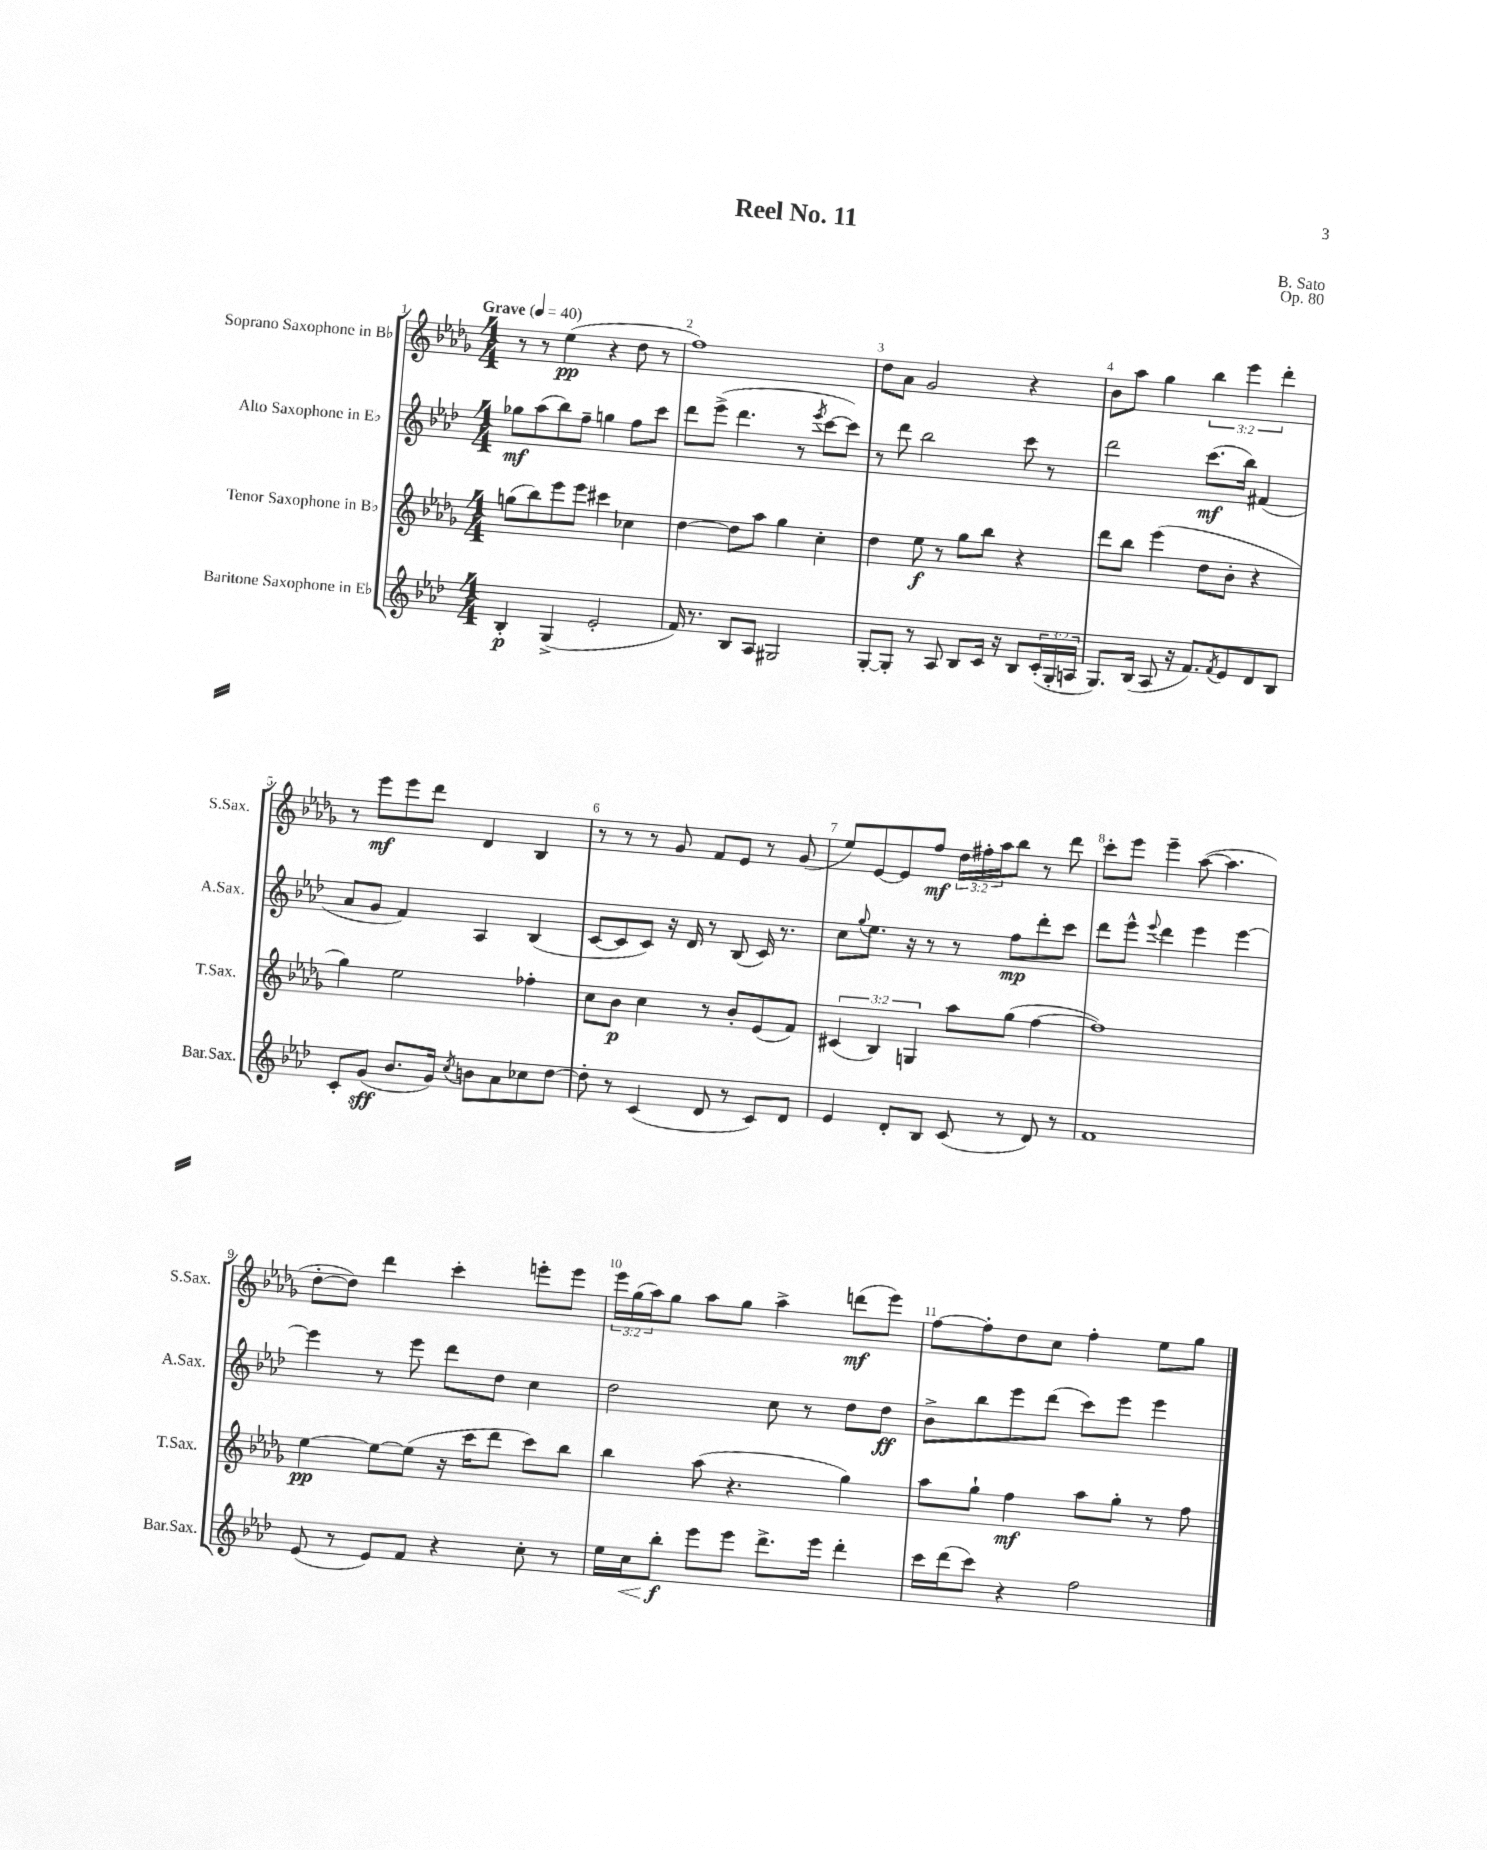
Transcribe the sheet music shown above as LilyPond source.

\header { title = "Reel No. 11" composer = "B. Sato" opus = "Op. 80" }
<<
\new StaffGroup <<
\new Staff = "s0" \with { instrumentName = "Soprano Saxophone in Bb" shortInstrumentName = "S.Sax." } {
    \clef treble \key des \major \numericTimeSignature \time 4/4 \override Staff.TupletNumber.text = #tuplet-number::calc-fraction-text \tempo "Grave" 4 = 40
    r8 r8 ees''4\pp( r4 des''8 r8 |
    f''1) |
    des''8 aes'8 ges'2 r4 |
    bes'8 aes''8 ges''4 \tuplet 3/2 { bes''4 ees'''4 des'''4-. } |
    r8 ees'''8\mf ees'''8 des'''8 des'4 bes4 |
    r8 r8 r8 ges'8 f'8 ees'8 r8 ges'8( |
    ees''8) ees'8~ ees'8 f''8\mf \tuplet 3/2 { des''16 fis''16-. aes''16 } bes''8 r8 des'''8 |
    c'''8-. ees'''8 ees'''4-- aes''8~( aes''4. |
    des''8~-. des''8) des'''4 c'''4-. e'''8-. e'''8 |
    \tuplet 3/2 { ees'''16 ges''16( aes''16) } ges''8 aes''8 ges''8 aes''4-> d'''8\mf( ees'''8) |
    f''8~ f''8-. des''8 c''8 f''4-. ees''8 ges''8 \bar "|." |
}
\new Staff = "s1" \with { instrumentName = "Alto Saxophone in Eb" shortInstrumentName = "A.Sax." } {
    \clef treble \key aes \major \numericTimeSignature \time 4/4
    ges''8\mf aes''8( bes''8) f''8-- g''4 f''8 c'''8 |
    des'''8 ees'''8->( des'''4. r8 \acciaccatura { ees'''8 } c'''8~ c'''8) |
    r8 des'''8 bes''2 c'''8 r8 |
    des'''2 c'''8.\mf( bes''16) fis'4( |
    aes'8 g'8 f'4) aes4 bes4( |
    c'8~ c'8 c'8) r16 des'16 r8 bes8( c'16) r8. |
    c''8 \appoggiatura { g''8 } ees''8. r16 r8 r8 f''8\mp des'''8-. c'''8 |
    des'''8 ees'''8-^ \appoggiatura { ees'''8 } des'''4 ees'''4 ees'''4~ |
    ees'''4 r8 ees'''8 des'''8 des''8 c''4 |
    des''2 c''8 r8 des''8 des''8\ff |
    bes'8-> bes''8 ees'''8 des'''8( c'''8) ees'''8 ees'''4 \bar "|." |
}
\new Staff = "s2" \with { instrumentName = "Tenor Saxophone in Bb" shortInstrumentName = "T.Sax." } {
    \clef treble \key des \major \numericTimeSignature \time 4/4 \override Staff.TupletNumber.text = #tuplet-number::calc-fraction-text
    g''8( bes''8) ees'''8 ees'''8 cis'''4 ces''4 |
    des''4~ des''8 aes''8 ges''4 c''4-. |
    des''4 ees''8\f r8 ges''8 bes''8 r4 |
    des'''8 bes''8 ees'''4( des''8 bes'8-. r4 |
    ges''4) ees''2 fes''4-. |
    c''8 bes'8\p c''4 r8 bes'8-. ees'8( f'8) |
    \tuplet 3/2 { cis'4( bes4) g4 } aes''8 ges''8( f''4~ |
    f''1) |
    ees''4~\pp ees''8~ ees''8( r16 c'''16 des'''8 c'''8) bes''8 |
    bes''4 aes''8( r4. ges''4) |
    aes''8 ges''8-! f''4\mf aes''8 ges''8-. r8 f''8 \bar "|." |
}
\new Staff = "s3" \with { instrumentName = "Baritone Saxophone in Eb" shortInstrumentName = "Bar.Sax." } {
    \clef treble \key aes \major \numericTimeSignature \time 4/4 \override Staff.TupletNumber.text = #tuplet-number::calc-fraction-text
    bes4-.\p g4->( ees'2-. |
    f'16) r8. bes8 aes8 gis2 |
    g8~-. g8-. r8 aes8 bes8 c'16 r16 bes8 \tuplet 3/2 { c'16-.( g16-. a16 } |
    g8.) bes16( aes8 r16 f'8.) \acciaccatura { f'8 } ees'8 des'8 bes8 |
    c'8-. g'8\sff( bes'8. g'16) \acciaccatura { c''8 } b'8 aes'8 ces''8 des''8~ |
    des''8-. r8 c'4( des'8 r8 c'8) des'8 |
    ees'4 des'8-. bes8 c'8( r8 des'8) r8 |
    f'1 |
    ees'8( r8 ees'8) f'8 r4 c''8-. r8 |
    ees''16 c''16\< bes''8-.\f\! ees'''8 ees'''8 des'''8.-> ees'''16 des'''4-. |
    c'''16 des'''16( c'''8) r4 f''2 \bar "|." |
}
>>
>>
\layout { \context { \Score \override BarNumber.break-visibility = ##(#f #t #t) barNumberVisibility = #all-bar-numbers-visible } }
